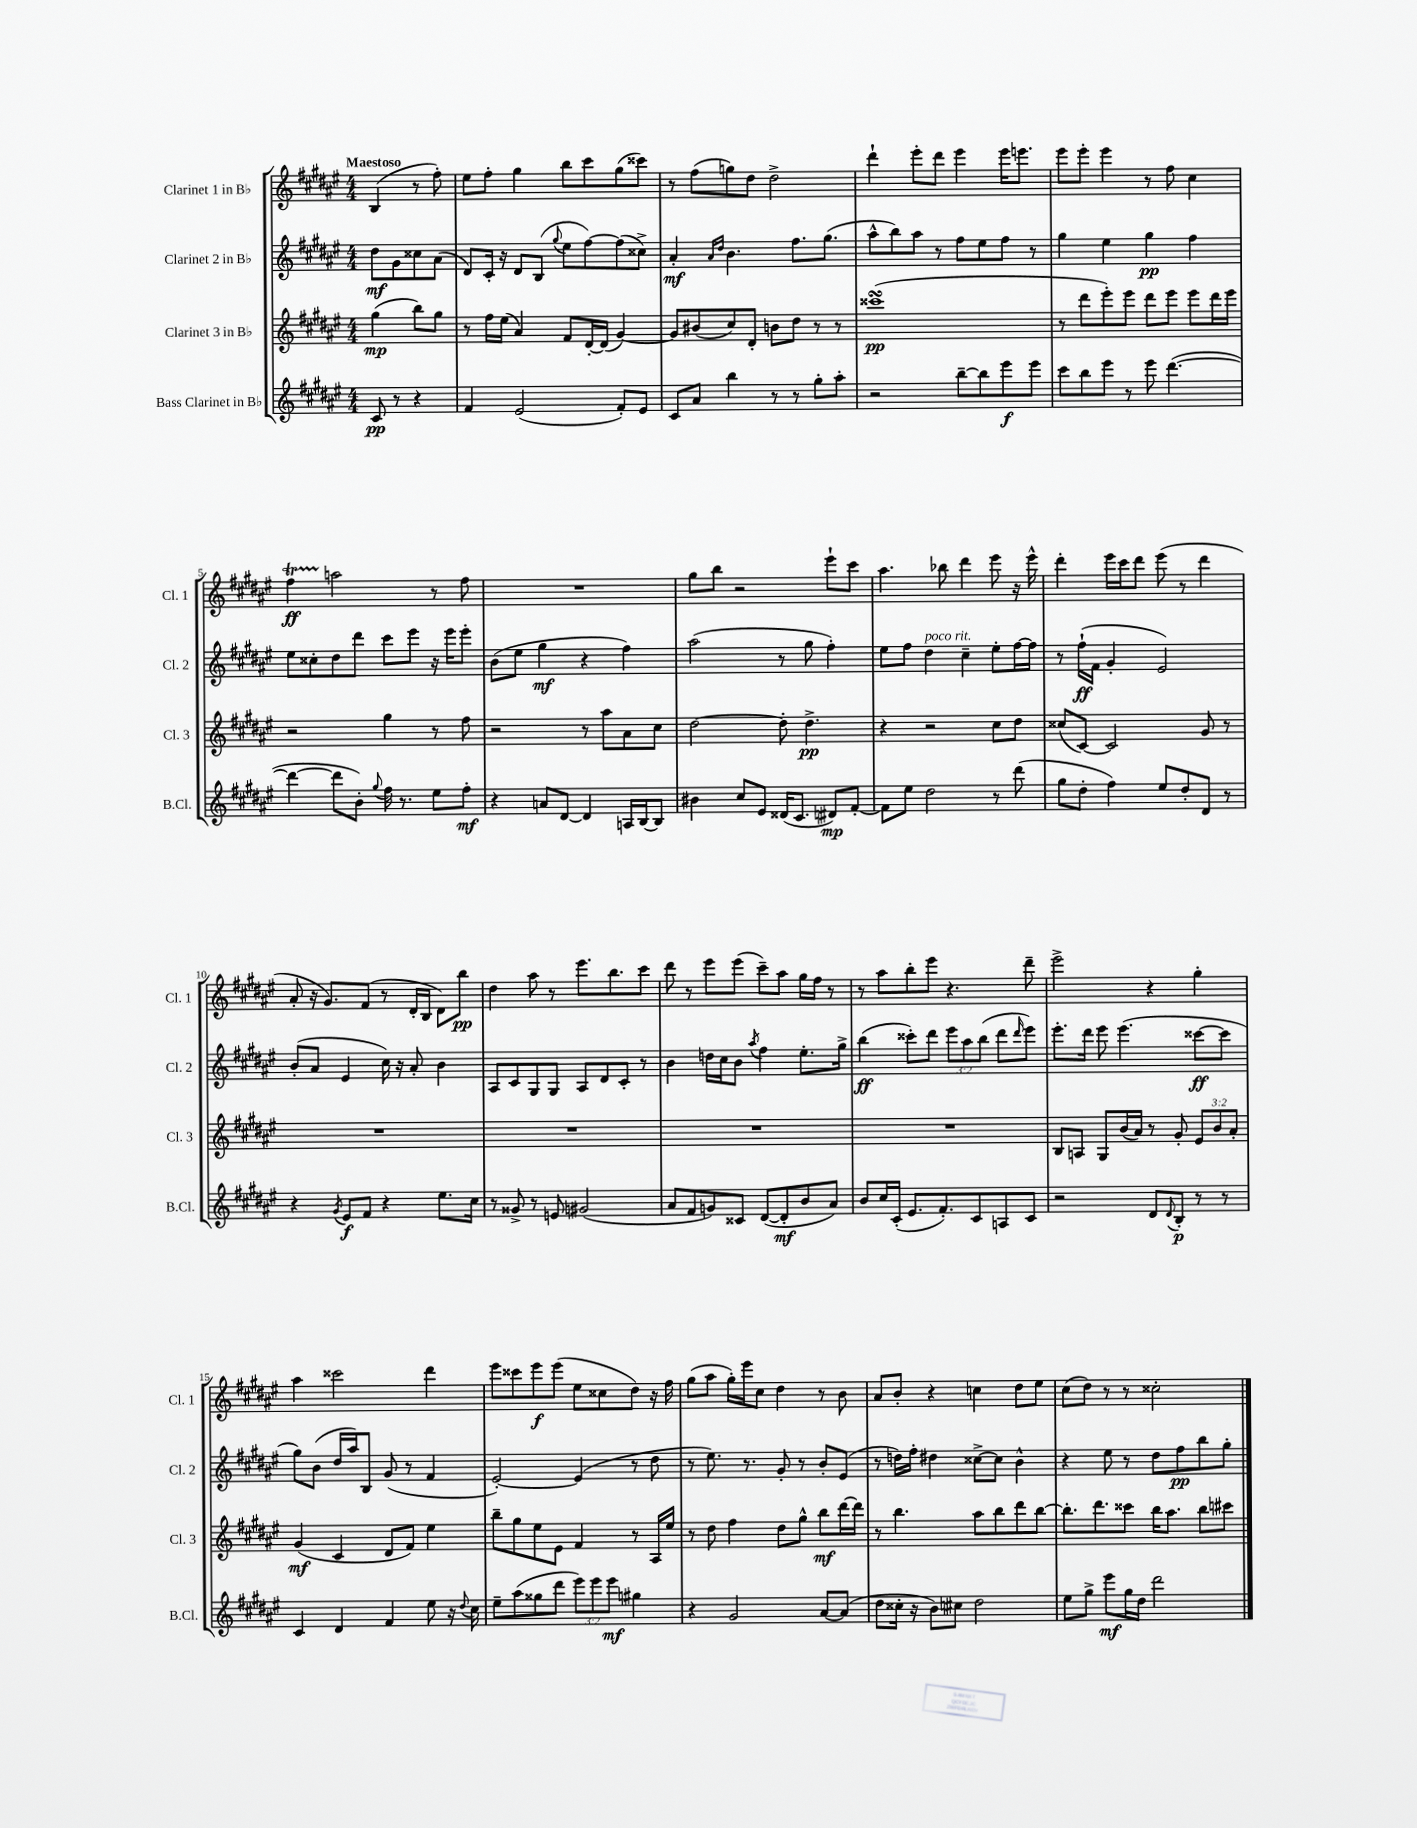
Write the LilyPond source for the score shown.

<<
\new StaffGroup <<
\new Staff = "s0" \with { instrumentName = "Clarinet 1 in Bb" shortInstrumentName = "Cl. 1" } {
    \clef treble \key fis \major \numericTimeSignature \time 4/4 \partial 2 \tempo "Maestoso"
    b4( r8 fis''8-.) |
    eis''8 fis''8-. gis''4 b''8 cis'''8 gis''8( cisis'''8) |
    r8 fis''8( g''8) dis''8 dis''2-> |
    dis'''4-! eis'''8-. dis'''8 eis'''4 eis'''16 e'''8. |
    eis'''8 eis'''8-. eis'''4 r8 fis''8 cis''4 |
    fis''4\startTrillSpan\ff a''2\stopTrillSpan r8 fis''8 |
    R1 |
    gis''8 b''8 r2 eis'''8-! cis'''8 |
    ais''4. bes''8 dis'''4 eis'''8 r16 eis'''16-^ |
    dis'''4-. eis'''16 cis'''16 dis'''8 eis'''8( r8 dis'''4 |
    ais'8-. r16 gis'8.) fis'8( r8 dis'16-. b16 dis'8) b''8\pp |
    dis''4 ais''8 r8 eis'''8. b''8. cis'''8 |
    dis'''8 r8 eis'''8 eis'''8( cis'''8--) ais''8 gis''16 fis''16 r8 |
    r8 ais''8 b''8-. eis'''8 r4. dis'''8-- |
    eis'''2-> r4 gis''4-. |
    ais''4 cisis'''2 dis'''4 |
    eis'''8 cisis'''8 eis'''8\f eis'''8( eis''8 cisis''8 dis''8) r16 fis''16 |
    gis''8( ais''8 gis''16-.) eis'''16 cis''8 dis''4 r8 b'8 |
    ais'8 b'8-. r4 c''4 dis''8 eis''8 |
    cis''8( dis''8) r8 r8 cisis''2-. \bar "|." |
}
\new Staff = "s1" \with { instrumentName = "Clarinet 2 in Bb" shortInstrumentName = "Cl. 2" } {
    \clef treble \key fis \major \numericTimeSignature \time 4/4 \override Staff.TupletNumber.text = #tuplet-number::calc-fraction-text \partial 2
    dis''8\mf gis'8 cisis''8 ais'8( |
    dis'8) cis'16-. r16 dis'8 b8( \appoggiatura { gis''8 } eis''8 fis''8~) fis''8( cisis''8->) |
    ais'4-.\mf \grace { ais'16 dis''16 } b'4. fis''8. gis''8.( |
    ais''8-^ b''8) ais''8 r8 fis''8 eis''8 fis''8 r8 |
    gis''4 eis''4 gis''4\pp fis''4 |
    eis''8 cisis''8-. dis''8 dis'''8 cis'''8 eis'''8 r16 eis'''16 eis'''8-. |
    b'8( eis''8 gis''4\mf r4 fis''4) |
    ais''2( r8 gis''8 fis''4-.) |
    eis''8 fis''8 dis''4^\markup { \italic "poco rit." } cis''4-- eis''8-. fis''16~ fis''16 |
    r8 fis''16-!\ff( fis'16 gis'4-. eis'2) |
    b'8-.( ais'8 eis'4 cis''16) r16 ais'8-. b'4 |
    ais8 cis'8 gis8 gis8 ais8 dis'8 cis'8-. r8 |
    b'4 d''16 cis''16 b'8 \acciaccatura { ais''8 } fis''4 eis''8.-. gis''16-> |
    b''4\ff( cisis'''8-.) dis'''8 \tuplet 3/2 { eis'''8 ais''8 b''8( } dis'''8 \grace { dis'''16 } eis'''8) |
    eis'''8.-. dis'''16 eis'''8 eis'''4.( cisis'''8~\ff cisis'''8 |
    gis''8) b'8( dis''16 ais''16) b8 gis'8( r8 fis'4 |
    eis'2~-.) eis'4( r8 dis''8 |
    r8 eis''8.) r8. gis'8-. r8 b'8-. eis'8( |
    r8 d''16) fis''16-. dis''4 cisis''8~-> cisis''8 b'4-^ |
    r4 eis''8 r8 dis''8 fis''8\pp b''8 gis''8-. \bar "|." |
}
\new Staff = "s2" \with { instrumentName = "Clarinet 3 in Bb" shortInstrumentName = "Cl. 3" } {
    \clef treble \key fis \major \numericTimeSignature \time 4/4 \override Staff.TupletNumber.text = #tuplet-number::calc-fraction-text \partial 2
    gis''4\mp( b''8) gis''8 |
    r8 fis''16 eis''16( ais'4) fis'8 dis'16~-. dis'16( gis'4~) |
    gis'8 bis'8( cis''8) dis'8-. b'8 dis''8 r8 r8 |
    cisis'''1\turn\pp( |
    r8 dis'''8 eis'''8-.) eis'''8 dis'''8 eis'''8 eis'''8 dis'''16 eis'''16 |
    r2 gis''4 r8 fis''8 |
    r2 r8 ais''8 ais'8 cis''8 |
    dis''2~ dis''8-. dis''4.->\pp |
    r4 r2 cis''8 dis''8 |
    cisis''8( cis'8~) cis'2 gis'8 r8 |
    R1 |
    R1 |
    R1 |
    R1 |
    b8 a8 gis8 b'16( ais'16) r8 gis'8-. \tuplet 3/2 { eis'8 b'8 ais'8-. } |
    gis'4\mf( cis'4 dis'8 fis'8) eis''4 |
    b''8-- gis''8 eis''8 eis'8 fis'4 r8 ais16 eis''16 |
    r8 dis''8 fis''4 dis''8 gis''8-^ b''8\mf dis'''16~ dis'''16 |
    r8 b''4. ais''8 b''8 dis'''8 b''8~ |
    b''8.-. dis'''8. cisis'''8 b''16 ais''8. b''8 cis'''8 \bar "|." |
}
\new Staff = "s3" \with { instrumentName = "Bass Clarinet in Bb" shortInstrumentName = "B.Cl." } {
    \clef treble \key fis \major \numericTimeSignature \time 4/4 \override Staff.TupletNumber.text = #tuplet-number::calc-fraction-text \partial 2
    cis'8\pp r8 r4 |
    fis'4 eis'2( fis'8-.) eis'8 |
    cis'8 ais'8 b''4 r8 r8 gis''8-. ais''8-. |
    r2 b''8~-- b''8 eis'''8\f eis'''8 |
    cis'''8 b''8 eis'''8 r8 eis'''8 dis'''4.~( |
    dis'''4~ dis'''8 b'8-.) \appoggiatura { gis''8 } fis''16 r8. eis''8 fis''8-.\mf |
    r4 a'8 dis'8~ dis'4 a16 b16~ b8 |
    bis'4 cis''8 eis'8 disis'16( cis'8. dis'8\mp) fis'8~-. |
    fis'8 eis''8 dis''2 r8 dis'''8( |
    gis''8 dis''8-. fis''4) eis''8 dis''8-. dis'8 r8 |
    r4 \acciaccatura { gis'8 } eis'8\f fis'8 r4 eis''8. cis''16 |
    r8 gisis'8-> r8 e'8 gis'2( |
    ais'8 fis'8 g'8) cisis'8 dis'8~( dis'8-.\mf b'8 ais'8) |
    b'8 cis''16 cis'16-.( eis'8. fis'8.-.) cis'8 a8 cis'8 |
    r2 dis'8 \appoggiatura { dis'8 } b8-.\p r8 r8 |
    cis'4 dis'4 fis'4 eis''8 r16 \appoggiatura { dis''8 } cis''16 |
    eis''8-- ais''8( gisis''8 dis'''8 \tuplet 3/2 { eis'''8) eis'''8 eis'''8\mf } gis''4 |
    r4 gis'2 ais'8~ ais'8( |
    dis''8 cisis''16-. r16 b'8) cis''8 dis''2 |
    eis''8 gis''8-> eis'''8\mf gis''16 dis''16 dis'''2 \bar "|." |
}
>>
>>
